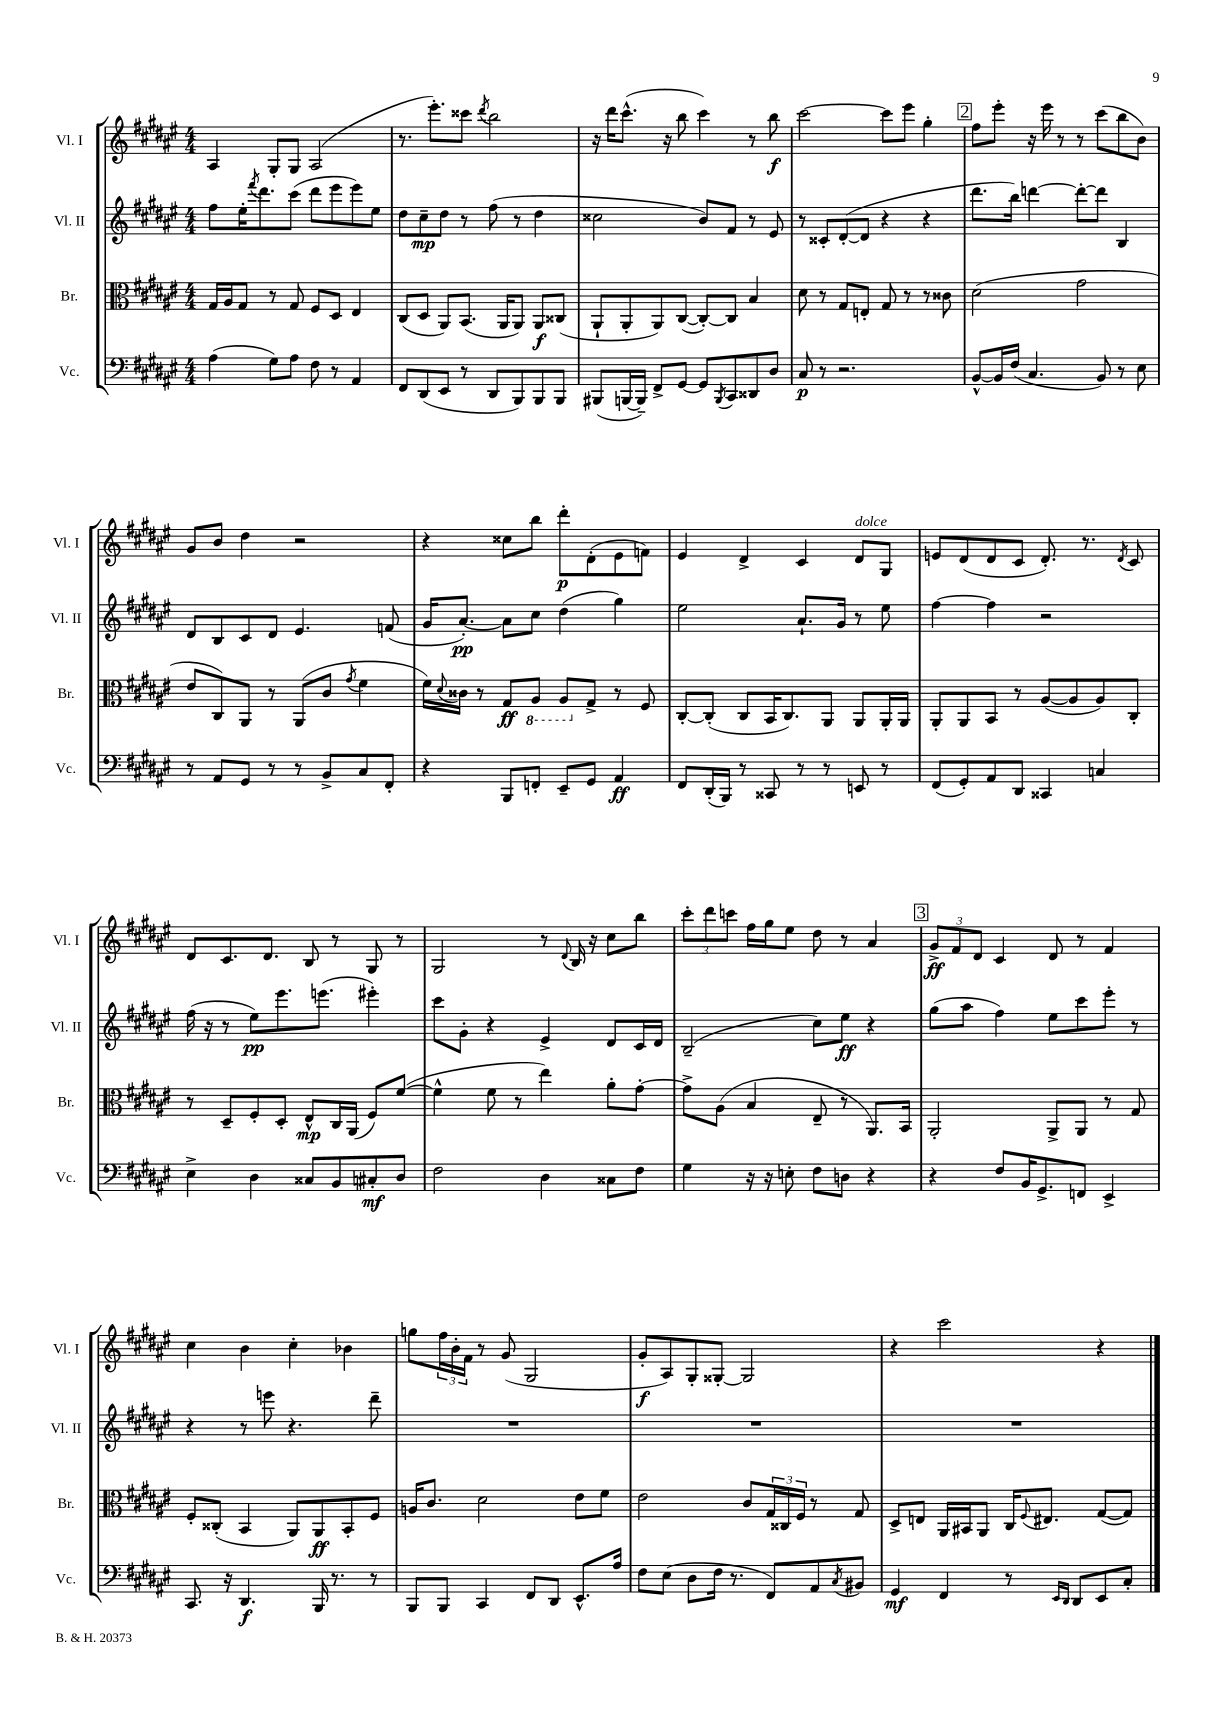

**kern	**dynam	**kern	**dynam	**kern	**dynam	**kern	**dynam
*part4	*part4	*part3	*part3	*part2	*part2	*part1	*part1
*staff4	*staff4	*staff3	*staff3	*staff2	*staff2	*staff1	*staff1
*I"Vc.	*	*I"Br.	*	*I"Vl. II	*	*I"Vl. I	*
*I'Vc.	*	*I'Br.	*	*I'Vl. II	*	*I'Vl. I	*
*clefF4	*	*clefC3	*	*clefG2	*	*clefG2	*
*k[f#c#g#d#a#e#]	*	*k[f#c#g#d#a#e#]	*	*k[f#c#g#d#a#e#]	*	*k[f#c#g#d#a#e#]	*
*M4/4	*	*M4/4	*	*M4/4	*	*M4/4	*
=119	=119	=119	=119	=119	=119	=119	=119
(4A#\	.	16G#/LL	.	8ff#\L	.	4A#/	.
.	.	16A#/J	.	.	.	.	.
.	.	8G#/J	.	16ee#'\K	.	.	.
.	.	.	.	8qfff#/	.	.	.
.	.	.	.	8.ddd#\	.	.	.
8G#\L)	.	8r	.	.	.	8G#'/L	.
8A#\J	.	8G#/	.	(8ccc#\J	.	8G#/J	.
8F#\	.	8F#/L	.	8ddd#\L	.	(2A#/	.
8r	.	8D#/J	.	8eee#\	.	.	.
4AA#/	.	4E#/	.	8eee#\)	.	.	.
.	.	.	.	8ee#\J	.	.	.
=120	=120	=120	=120	=120	=120	=120	=120
8FF#/L	.	(8C#/L	.	8dd#\L	.	8.r	.
(8DD#/	.	8D#/J	.	8cc#~\	mp	.	.
.	.	.	.	.	.	8.eee#'\L)	.
8EE#/J	.	8AA#/L)	.	8dd#\J	.	.	.
8r	.	(8.BB/J	.	8r	.	8ccc##X\J	.
.	.	.	.	.	.	8qddd#/	.
8DD#/L	.	.	.	(8ff#\	.	2bb\	.
.	.	16AA#/KL	.	.	.	.	.
8BBB/)	.	8AA#/J)	.	8r	.	.	.
8BBB/	.	8AA#/L	f	4dd#\	.	.	.
8BBB/J	.	(8C##X/J	.	.	.	.	.
=121	=121	=121	=121	=121	=121	=121	=121
(8BBB#X/L	.	8AA#`/L	.	2cc##X\	.	16r	.
.	.	.	.	.	.	16ddd#\KL	.
[16BBBn/L	.	8AA#'/	.	.	.	(8.ccc#^^\J	.
16BBB~/JJ])	.	.	.	.	.	.	.
8FF#^/L	.	8AA#/)	.	.	.	.	.
.	.	.	.	.	.	16r	.
[8GG#/J	.	([8C#/J	.	.	.	8bb\	.
8GG#/L]	.	8C#'/L_)	.	8b/L)	.	4ccc#\)	.
8qBBB/	.	.	.	.	.	.	.
8CC#/	.	8C#/J]	.	8f#/J	.	.	.
8DD##X/	.	4B/	.	8r	.	8r	.
8D#/J	.	.	.	8e#/	.	8bb\	f
=122	=122	=122	=122	=122	=122	=122	=122
8C#/	p	8d#\	.	8r	.	[2ccc#\	.
8r	.	8r	.	8c##X'/L	.	.	.
2.r	.	8G#/L	.	([8d#'/	.	.	.
.	.	8En'/J	.	8d#/J]	.	.	.
.	.	8G#/	.	4r	.	8ccc#\L]	.
.	.	8r	.	.	.	8eee#\J	.
.	.	8r	.	4r	.	4gg#'\	.
.	.	8c##X\	.	.	.	.	.
!!LO:REH:place=s1:t=2
=123	=123	=123	=123	=123	=123	=123	=123
[8BB^^/L	.	(2d#\	.	8.ddd#\L	.	8ff#\L	.
16BB/L]	.	.	.	.	.	8eee#'\J	.
(16F#/JJ	.	.	.	16bb\Jk)	.	.	.
4.C#/	.	.	.	[4dddn\	.	16r	.
.	.	.	.	.	.	16eee#\	.
.	.	.	.	.	.	8r	.
.	.	2g#\	.	8ddd'\L_	.	8r	.
8BB/)	.	.	.	8ddd\J]	.	(8ccc#\L	.
8r	.	.	.	4B/	.	8bb\	.
8E#\	.	.	.	.	.	8b\J)	.
!!LO:LB:g=z
=124	=124	=124	=124	=124	=124	=124	=124
8r	.	8e#/L	.	8d#/L	.	8g#/L	.
8AA#/L	.	8C#/)	.	8B/	.	8b/J	.
8GG#/J	.	8AA#/J	.	8c#/	.	4dd#\	.
8r	.	8r	.	8d#/J	.	.	.
8r	.	(8AA#/L	.	4.e#/	.	2r	.
8BB^/L	.	8c#/J	.	.	.	.	.
.	.	8qg#/	.	.	.	.	.
8C#/	.	4f#\	.	.	.	.	.
8FF#'/J	.	.	.	(8fn/	.	.	.
=125	=125	=125	=125	=125	=125	=125	=125
4r	.	16f#\LL)	.	16g#/KL	.	4r	.
.	.	8qqd#/	.	.	.	.	.
.	.	16c##X\JJ	.	[8.a#'/J)	pp	.	.
.	.	8r	.	.	.	.	.
8BBB/L	.	8G#/L	ff	8a#\L]	.	8cc##X\L	.
*	*	*8ba	*	*	*	*	*
8FFn'/J	.	8AA#/J	.	8cc#\J	.	8bb\J	.
8EE#~/L	.	8AA#/L	.	(4dd#\	.	8ddd#'\L	p
*	*	*X8ba	*	*	*	*	*
8GG#/J	.	8G#^/J	.	.	.	(8d#'\	.
4AA#/	ff	8r	.	4gg#\)	.	8e#\	.
.	.	8F#/	.	.	.	8fn\J)	.
=126	=126	=126	=126	=126	=126	=126	=126
8FF#/L	.	[8C#'/L	.	2ee#\	.	4e#/	.
(16DD#'/L	.	(8C#'/J]	.	.	.	.	.
16BBB/JJ)	.	.	.	.	.	.	.
8r	.	8C#/L	.	.	.	4d#^/	.
8CC##X/	.	16BB/K	.	.	.	.	.
.	.	8.C#/)	.	.	.	.	.
8r	.	.	.	8.a#`/L	.	4c#/	.
8r	.	8AA#/J	.	.	.	.	.
.	.	.	.	16g#/Jk	.	.	.
!	!	!	!	!	!	!LO:TX:a:i:t=dolce	!
8EEn/	.	8AA#/L	.	8r	.	8d#/L	.
8r	.	16AA#'/L	.	8ee#\	.	8G#/J	.
.	.	16AA#/JJ	.	.	.	.	.
=127	=127	=127	=127	=127	=127	=127	=127
(8FF#/L	.	8AA#'/L	.	[4ff#\	.	8en/L	.
8GG#'/)	.	8AA#/	.	.	.	(8d#/	.
8AA#/	.	8BB/J	.	4ff#\]	.	8d#/	.
8DD#/J	.	8r	.	.	.	8c#/J	.
4CC##X/	.	([8A#/L	.	2r	.	8.d#'/)	.
.	.	8A#/]	.	.	.	.	.
.	.	.	.	.	.	8.r	.
4Cn/	.	8A#/)	.	.	.	.	.
.	.	.	.	.	.	8qd#/	.
.	.	8C#'/J	.	.	.	8c#/	.
!!LO:LB:g=z
=128	=128	=128	=128	=128	=128	=128	=128
4E#^\	.	8r	.	(16ff#\	.	8d#/L	.
.	.	.	.	16r	.	.	.
.	.	8D#~/L	.	8r	.	8.c#/	.
4D#\	.	8F#'/	.	8ee#\L)	pp	.	.
.	.	.	.	.	.	8.d#/J	.
.	.	8D#'/J	.	8.eee#\	.	.	.
8C##X/L	.	8E#^^/L	mp	.	.	8B/	.
.	.	.	.	(8.eeen\J	.	.	.
8BB/	.	16C#/L	.	.	.	8r	.
.	.	(16AA#/JJ	.	.	.	.	.
8C#X'/	mf	8F#/L)	.	4eee#X'\)	.	8G#/	.
8D#/J	.	([8f#/J	.	.	.	8r	.
=129	=129	=129	=129	=129	=129	=129	=129
2F#\	.	4f#^^\]	.	8ccc#\L	.	2G#/	.
.	.	.	.	8g#'\J	.	.	.
.	.	8f#\	.	4r	.	.	.
.	.	8r	.	.	.	.	.
4D#\	.	4ee#\)	.	4e#^/	.	8r	.
.	.	.	.	.	.	8qqd#/	.
.	.	.	.	.	.	16B/	.
.	.	.	.	.	.	16r	.
8C##X\L	.	8a#'\L	.	8d#/L	.	8cc#\L	.
8F#\J	.	[8g#'\J	.	16c#/L	.	8bb\J	.
.	.	.	.	16d#/JJ	.	.	.
=130	=130	=130	=130	=130	=130	=130	=130
4G#\	.	8g#^\L]	.	(2B~/	.	12ccc#'\L	.
.	.	.	.	.	.	12ddd#\	.
.	.	(8A#\J	.	.	.	.	.
.	.	.	.	.	.	12cccn\J	.
16r	.	4B/	.	.	.	16ff#\LL	.
16r	.	.	.	.	.	16gg#\J	.
8En'\	.	.	.	.	.	8ee#\J	.
8F#\L	.	8E#~/	.	8cc#\L)	.	8dd#\	.
8Dn\J	.	8r	.	8ee#\J	ff	8r	.
4r	.	8.AA#/L)	.	4r	.	4a#/	.
.	.	16BB/Jk	.	.	.	.	.
!!LO:REH:place=s1:t=3
=131	=131	=131	=131	=131	=131	=131	=131
4r	.	2AA#'/	.	(8gg#\L	.	12g#^/L	ff
.	.	.	.	.	.	12f#/	.
.	.	.	.	8aa#\J	.	.	.
.	.	.	.	.	.	12d#/J	.
8F#/L	.	.	.	4ff#\)	.	4c#/	.
16BB/K	.	.	.	.	.	.	.
8.GG#^/	.	.	.	.	.	.	.
.	.	8AA#^/L	.	8ee#\L	.	8d#/	.
8FFn/J	.	8AA#/J	.	8ccc#\	.	8r	.
4EE#^/	.	8r	.	8eee#'\J	.	4f#/	.
.	.	8G#/	.	8r	.	.	.
!!LO:LB:g=z
=132	=132	=132	=132	=132	=132	=132	=132
8.CC#/	.	8F#'/L	.	4r	.	4cc#\	.
.	.	(8C##X'/J	.	.	.	.	.
16r	.	.	.	.	.	.	.
4.DD#/	f	4BB/	.	8r	.	4b\	.
.	.	.	.	8eeen\	.	.	.
.	.	8AA#/L)	.	4.r	.	4cc#'\	.
16BBB/	.	8AA#/	ff	.	.	.	.
8.r	.	.	.	.	.	.	.
.	.	8BB'/	.	.	.	4b-X\	.
8r	.	8F#/J	.	8ddd#~\	.	.	.
=133	=133	=133	=133	=133	=133	=133	=133
8BBB/L	.	16An/KL	.	1r	.	8ggn\L	.
.	.	8.c#/J	.	.	.	.	.
8BBB/J	.	.	.	.	.	24ff#\L	.
.	.	.	.	.	.	24b'\	.
.	.	.	.	.	.	24f#\JJ	.
4CC#/	.	2d#\	.	.	.	8r	.
.	.	.	.	.	.	(8g#/	.
8FF#/L	.	.	.	.	.	2G#/	.
8DD#/J	.	.	.	.	.	.	.
8.EE#^^/L	.	8e#\L	.	.	.	.	.
.	.	8f#\J	.	.	.	.	.
16A#/Jk	.	.	.	.	.	.	.
=134	=134	=134	=134	=134	=134	=134	=134
8F#\L	.	2e#\	.	1r	.	8g#'/L	f
(8E#\J	.	.	.	.	.	8A#/)	.
8D#\L	.	.	.	.	.	8G#'/	.
16F#\Jk	.	.	.	.	.	[8G##X'/J	.
8.r	.	.	.	.	.	.	.
.	.	8c#/L	.	.	.	2G##/]	.
8FF#/L)	.	24G#/L	.	.	.	.	.
.	.	24C##X/	.	.	.	.	.
.	.	24F#/JJ	.	.	.	.	.
8AA#/	.	8r	.	.	.	.	.
8qC#/	.	.	.	.	.	.	.
8BB#X/J	.	8G#/	.	.	.	.	.
=135	=135	=135	=135	=135	=135	=135	=135
4GG#/	mf	8D#^/L	.	1r	.	4r	.
.	.	8En/J	.	.	.	.	.
4FF#/	.	16AA#/LL	.	.	.	2ccc#\	.
.	.	16BB#X/J	.	.	.	.	.
.	.	8AA#/J	.	.	.	.	.
8r	.	16C#/KL	.	.	.	.	.
.	.	8qqF#/	.	.	.	.	.
.	.	8.E#X/J	.	.	.	.	.
16qqEE#/LL	.	.	.	.	.	.	.
16qqDD#/JJ	.	.	.	.	.	.	.
8DD#/L	.	.	.	.	.	.	.
8EE#/	.	([8G#/L	.	.	.	4r	.
8C#'/J	.	8G#/J])	.	.	.	.	.
==	==	==	==	==	==	==	==
*-	*-	*-	*-	*-	*-	*-	*-
